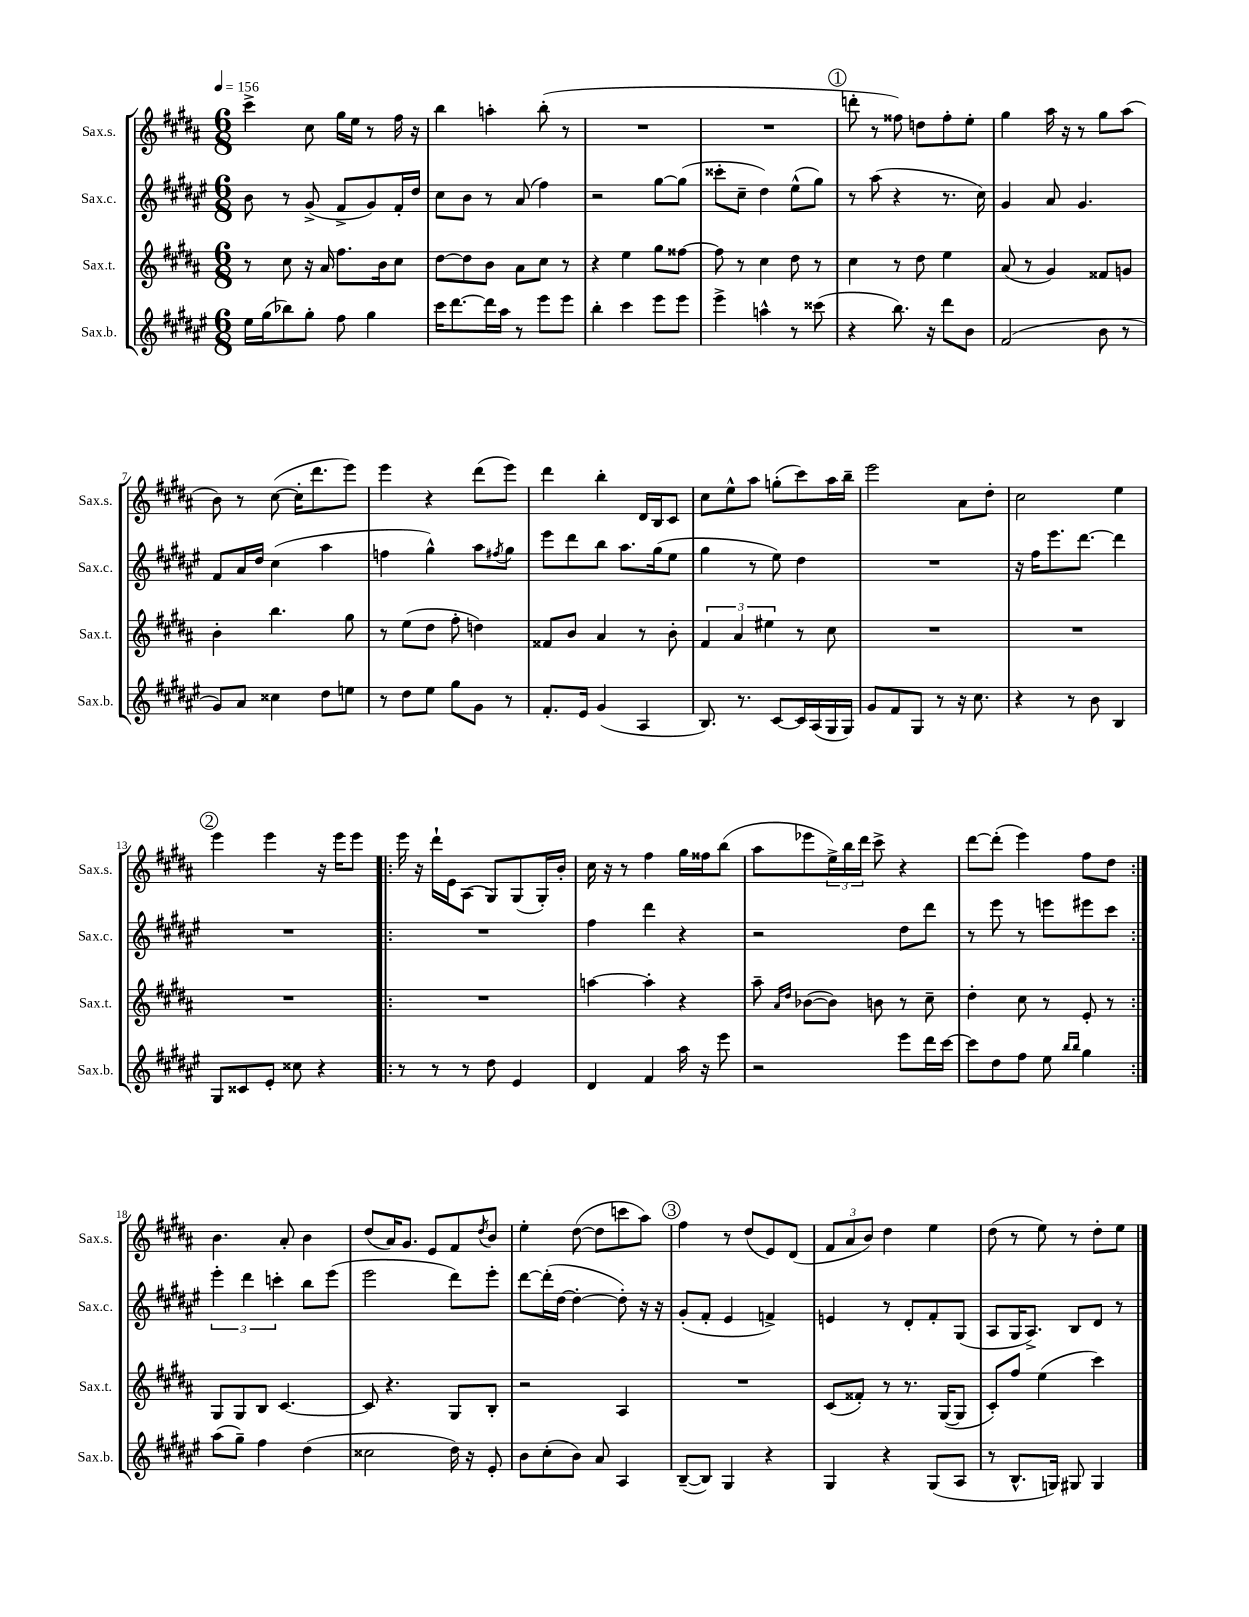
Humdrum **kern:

**kern	**kern	**kern	**kern
*staff4	*staff3	*staff2	*staff1
*clefG2	*clefG2	*clefG2	*clefG2
*k[f#c#g#d#a#e#]	*k[f#c#g#d#a#]	*k[f#c#g#d#a#e#]	*k[f#c#g#d#a#]
*M6/8	*M6/8	*M6/8	*M6/8
*MM156	*MM156	*MM156	*MM156
16ee#\LL	8r	8b\	4ccc#^\
(16gg#\J	.	.	.
8bb-\)	8cc#\	8r	.
8gg#'\J	16r	(8g#^/	8cc#\
.	16a#/	.	.
8ff#\	8.ff#\L	8f#^/L	16gg#\LL
.	.	.	16ee\JJ
4gg#\	.	8g#/)	8r
.	16b\k	.	.
.	8cc#\J	16f#'/L	16ff#\
.	.	16dd#/JJ	16r
=	=	=	=
16ccc#\LK	[8dd#\L	8cc#\L	4bb\
[8.ddd#\	.	.	.
.	8dd#\]	8b\J	.
16ddd#\]L	8b\J	8r	4aa'\
16aa#\JJ	.	.	.
8r	8a#\L	(8a#/	.
8eee#\L	8cc#\J	4ff#\)	(8bb'\
8eee#\J	8r	.	8r
=	=	=	=
4bb'\	4r	2r	2.r
4ccc#\	4ee\	.	.
8eee#\L	8gg#\L	[8gg#\L	.
8eee#\J	[8ff##\J	(8gg#\]J	.
=	=	=	=
4eee#^\	8ff##\]	8ccc##'\L	2.r
.	8r	8cc#~\J	.
4aa^^\	4cc#\	4dd#\)	.
8r	8dd#\	(8ee#^^\L	.
(8ccc##\	8r	8gg#\J)	.
=	=	=	=
4r	4cc#\	8r	8ddd'\
.	.	(8aa#\	8r
8.bb\)	8r	4r	8ff##\)
.	8dd#\	.	8dd\L
16r	.	.	.
8ddd#\L	4ee\	8.r	8ff##'\
8b\J	.	.	8ee'\J
.	.	16cc#\)	.
=	=	=	=
(2f#/	(8a#/	4g#/	4gg#\
.	8r	.	.
.	4g#/)	8a#/	16aa#\
.	.	.	16r
.	.	4.g#/	8r
8b\	8f##/L	.	8gg#\L
8r	8g/J	.	(8aa#\J
=	=	=	=
8g#/L)	4b'\	8f#/L	8b\)
8a#/J	.	16a#/L	8r
.	.	16dd#/JJ	.
4cc##\	4.bb\	(4cc#\	([8cc#\
.	.	.	16cc#'\]LK
.	.	.	8.ddd#\
8dd#\L	.	4aa#\	.
8ee\J	8gg#\	.	8eee\J)
=	=	=	=
8r	8r	4ff\	4eee\
8dd#\L	(8ee\L	.	.
8ee#\J	8dd#\J	4gg#^^\)	4r
8gg#\L	8ff#'\	.	.
8g#\J	4dd\)	8aa#\L	(8ddd#\L
.	.	8qff#/	.
8r	.	8gg#\J	8eee\J)
=	=	=	=
8.f#'/L	8f##/L	8eee#\L	4ddd#\
.	8b/J	8ddd#\	.
16e#/Jk	.	.	.
(4g#/	4a#/	8bb\J	4bb'\
.	.	8.aa#\L	.
4A#/	8r	.	16d#/LL
.	.	(16gg#\k	16B/J
.	8b'\	8ee#\J	8c#/J
=	=	=	=
8.B/)	6f#/	4gg#\	8cc#\L
.	.	.	8ee^^\
.	6a#/	.	.
8.r	.	.	.
.	.	8r	8aa#\J
.	6ee#\	.	.
[8c#/L	.	8ee#\)	(8gg'\L
16c#/]L	8r	4dd#\	8ccc#\)
(16A#/	.	.	.
16G#/	8cc#\	.	16aa#\L
16G#/JJ)	.	.	16bb~\JJ
=	=	=	=
8g#/L	2.r	2.r	2eee\
8f#/	.	.	.
8G#/J	.	.	.
8r	.	.	.
16r	.	.	8a#\L
8.cc#\	.	.	.
.	.	.	8dd#'\J
=	=	=	=
4r	2.r	16r	2cc#\
.	.	16ff#\LK	.
.	.	8.eee#\	.
8r	.	.	.
.	.	[8.ddd#\J	.
8b\	.	.	.
4B/	.	4ddd#\]	4ee\
=	=	=	=
8G#/L	2.r	2.r	4eee\
8c##/	.	.	.
8e#'/J	.	.	4eee\
8cc##\	.	.	.
4r	.	.	16r
.	.	.	16eee\LK
.	.	.	8eee\J
=!|:	=!|:	=!|:	=!|:
8r	2.r	2.r	16eee\
.	.	.	16r
8r	.	.	16ddd#`\LL
.	.	.	16e\J
8r	.	.	(8A#\J
8dd#\	.	.	8G#/L)
4e#/	.	.	(8G#/
.	.	.	16G#'/L)
.	.	.	16b'/JJ
=	=	=	=
4d#/	[4aa\	4ff#\	16cc#\
.	.	.	16r
.	.	.	8r
4f#/	4aa'\]	4ddd#\	4ff#\
16aa#\	4r	4r	16gg#\LL
16r	.	.	16ff##\J
8eee#\	.	.	(8bb\J
=	=	=	=
2r	8aa#~\	2r	8aa#\L
.	16qqa#/LL	.	.
.	16qqdd#/JJ	.	.
.	([8b-\L	.	8eee-\
.	8b-\]J)	.	24ee^\L)
.	.	.	24bb\
.	.	.	24ddd#\JJ
.	8b\	.	8ccc#^\
8eee#\L	8r	8dd#\L	4r
16ddd#\L	8cc#~\	8ddd#\J	.
[16ccc#\JJ	.	.	.
=	=	=	=
8ccc#\]L	4dd#'\	8r	[8ddd#\L
8dd#\	.	8eee#\	(8ddd#'\]J
8ff#\J	8cc#\	8r	4eee\)
8ee#\	8r	8eee\L	.
16qqbb/LL	.	.	.
16qqbb/JJ	.	.	.
4gg#\	8e'/	8eee#\	8ff#\L
.	8r	8ccc#\J	8dd#\J
=:|!	=:|!	=:|!	=:|!
(8aa#\L	8G#/L	6eee#'\	4.b\
8gg#~\J)	8G#/	.	.
.	.	6ddd#\	.
4ff#\	8B/J	.	.
.	.	6ccc'\	.
.	[4.c#/	.	8a#'/
(4dd#\	.	8bb\L	4b\
.	.	(8eee#\J	.
=	=	=	=
2cc##\	8c#/]	2eee#\	(8dd#/L
.	4.r	.	16a#/K)
.	.	.	8.g#/J
.	.	.	8e/L
16dd#\)	8G#/L	8ddd#\L)	8f#/
16r	.	.	.
.	.	.	8qdd#/
8e#'/	8B'/J	8eee#'\J	8b/J
=	=	=	=
8b\L	2r	[8ddd#\L	4ee'\
(8cc#'\	.	(16ddd#'\]L	.
.	.	[16dd#\JJ	.
8b\J)	.	4dd#'\_	([8dd#\
8a#/	.	.	8dd#\]L
4A#/	4A#/	8dd#'\])	8ccc\
.	.	16r	8aa#\J)
.	.	16r	.
=	=	=	=
([8B~/L	2.r	(8g#'/L	4ff#\
8B/]J)	.	8f#'/J	.
4G#/	.	4e#/	8r
.	.	.	(8dd#/L
4r	.	4f^/)	8e/)
.	.	.	(8d#/J
=	=	=	=
4G#/	(8c#/L	4e/	12f#/L
.	.	.	12a#/
.	8f##'/J)	.	.
.	.	.	12b/J)
4r	8r	8r	4dd#\
.	8.r	8d#'/L	.
(8G#/L	.	8f#'/	4ee\
.	([16G#/LK	.	.
8A#/J	8G#/]J	(8G#/J	.
=	=	=	=
8r	8c#'/L)	8A#/L	(8dd#\
8.B^^/L	8ff#/J	16G#/K	8r
.	.	8.A#^/J)	.
.	(4ee\	.	8ee\)
16G/Jk)	.	.	.
8G#/	.	8B/L	8r
4G#/	4ccc#\)	8d#/J	8dd#'\L
.	.	8r	8ee\J
==	==	==	==
*-	*-	*-	*-
